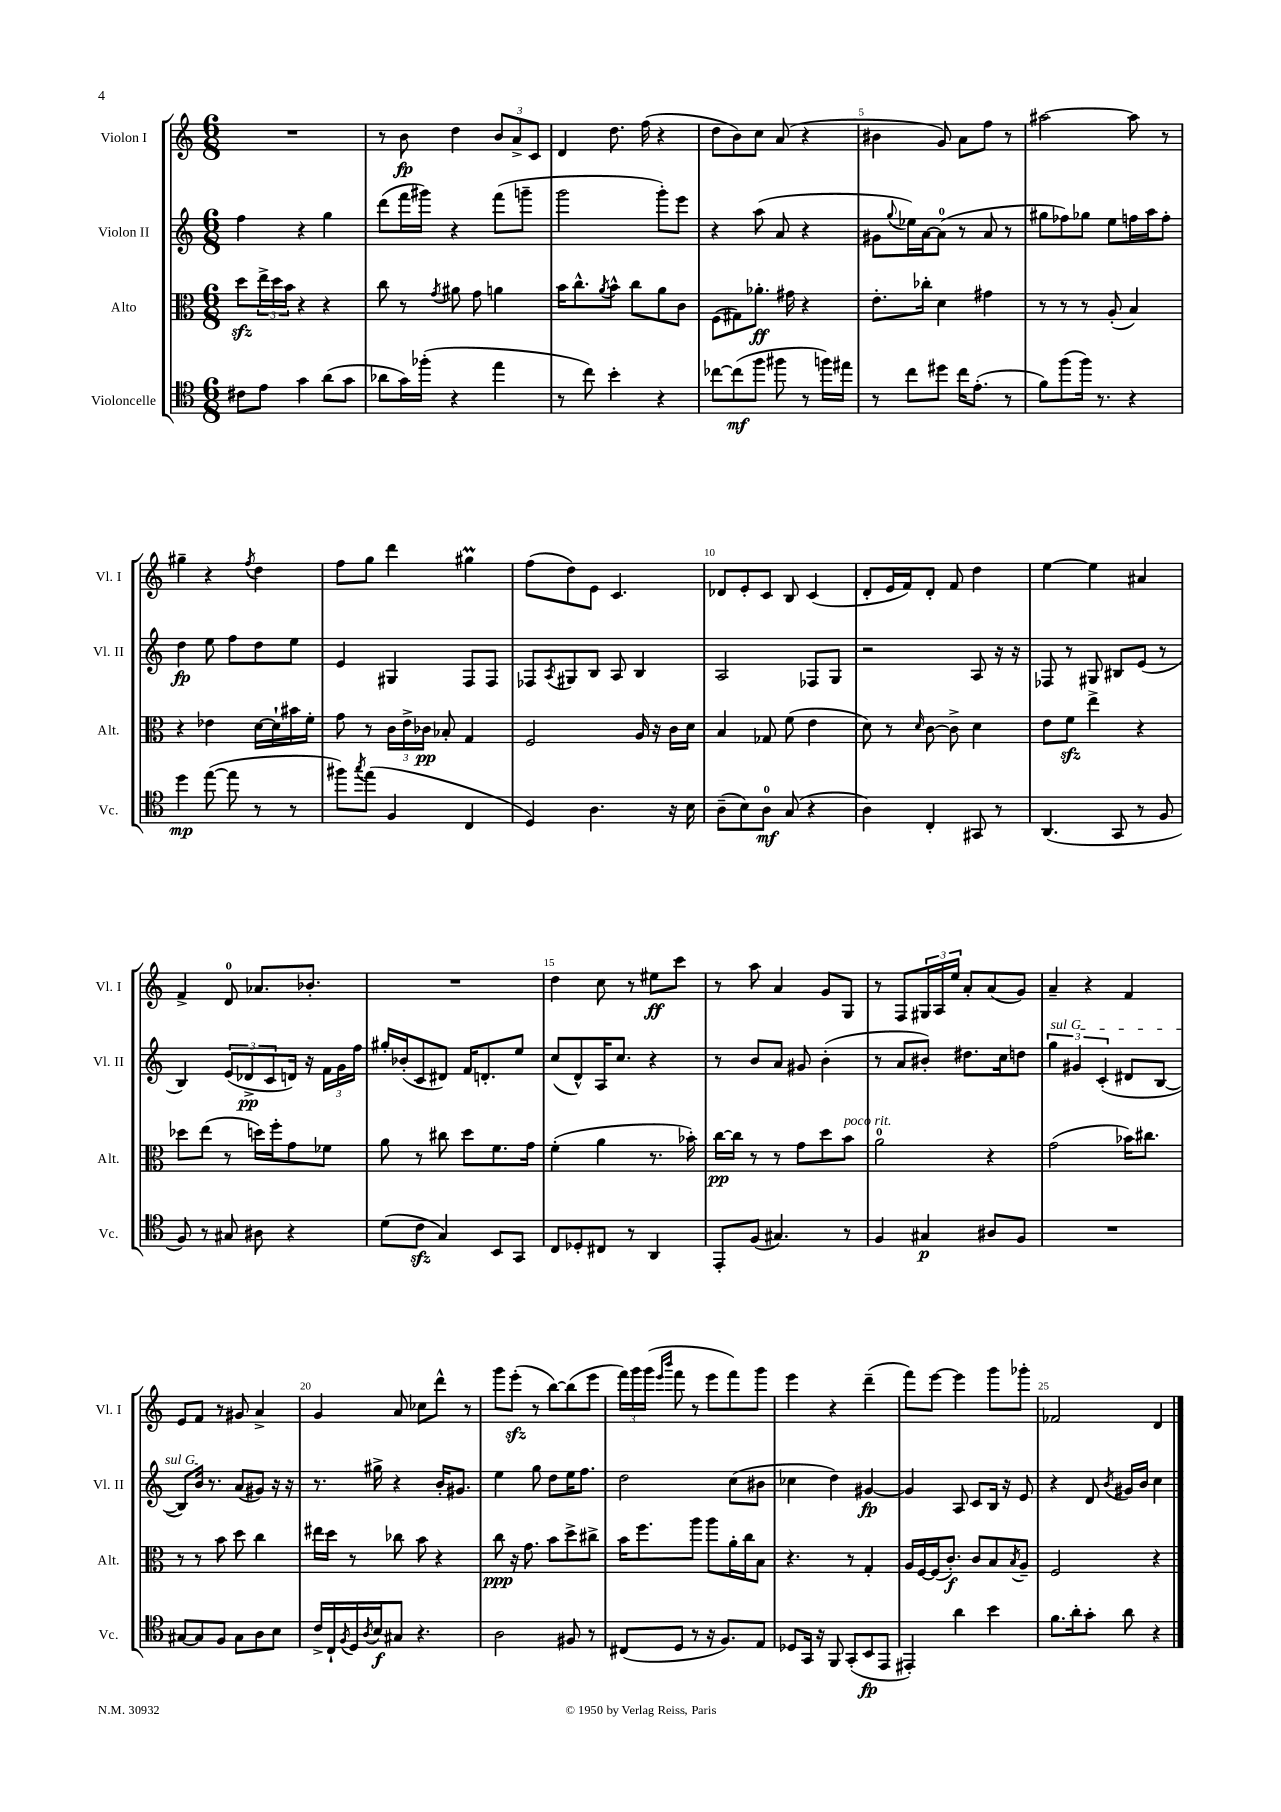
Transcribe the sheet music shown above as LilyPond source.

<<
\new StaffGroup <<
\new Staff = "s0" \with { instrumentName = "Violon I" shortInstrumentName = "Vl. I" } {
    \clef treble \key c \major \numericTimeSignature \time 6/8
    R2. |
    r8 b'8\fp d''4 \tuplet 3/2 { b'8 a'8-> c'8 } |
    d'4 d''8. f''16( r4 |
    d''8 b'8) c''8 a'8( r4 |
    bis'4 g'8) a'8 f''8 r8 |
    ais''2~ ais''8 r8 |
    gis''4-- r4 \acciaccatura { f''8 } d''4 |
    f''8 g''8 d'''4 gis''4\prall |
    f''8( d''8) e'8 c'4. |
    des'8 e'8-. c'8 b8 c'4( |
    d'8-. e'16 f'16) d'8-. f'8 d''4 |
    e''4~ e''4 ais'4 |
    f'4-> d'8-0 aes'8. bes'8.-. |
    R2. |
    d''4 c''8 r8 eis''8\ff c'''8 |
    r8 a''8 a'4 g'8 g8 |
    r8 f8 \tuplet 3/2 { gis16 a16 e''16 } a'8-. a'8( g'8) |
    a'4-- r4 f'4 |
    e'8 f'8 r8 gis'8 a'4-> |
    g'4 a'8 ces''8 d'''8-^ r8 |
    g'''8 e'''8-.\sfz( r8 b''8~) b''8( e'''8 |
    \tuplet 3/2 { f'''16) g'''16 g'''16( } \grace { e'''16 b'''16 } f'''8 r8 e'''8 f'''8) g'''8 |
    e'''4 r4 d'''4--( |
    f'''8) e'''8~ e'''4 g'''8 ges'''8-. |
    fes'2 d'4 \bar "|." |
}
\new Staff = "s1" \with { instrumentName = "Violon II" shortInstrumentName = "Vl. II" } {
    \clef treble \key c \major \numericTimeSignature \time 6/8
    f''4 r4 g''4 |
    d'''8( f'''16 gis'''16) r4 f'''8( g'''8-- |
    g'''2 g'''8-.) e'''8 |
    r4 a''8( a'8 r4 |
    gis'8 \appoggiatura { g''8 } ees''16) a'16~ a'8-0( r8 a'8 r8 |
    gis''8 fes''8) ges''8 e''8 f''16 a''16 f''8-. |
    d''4\fp e''8 f''8 d''8 e''8 |
    e'4 gis4 f8 f8 |
    fes8 \acciaccatura { a8 } gis8 b8 a8 b4 |
    a2 fes8 g8 |
    r2 a8 r16 r16 |
    fes8 r8 gis8 bis8 e'8( r8 |
    b4) \tuplet 3/2 { e'8( des'8->\pp c'8 } d'16) r16 \tuplet 3/2 { f'16 g'16 f''16 } |
    gis''16-. bes'16-.( c'8 dis'8) f'16 d'8.-. e''8 |
    c''8( d'8-^) a16 c''8. r4 |
    r8 b'8 a'8 gis'8 b'4-.( |
    r8 a'8 bis'8-.) dis''8. c''16 d''8 |
    \tuplet 3/2 { \once \override TextSpanner.bound-details.left.text = \markup { \italic "sul G" } g''4\startTextSpan gis'4 c'4-.( } dis'8 b8~ |
    b8) b'16\stopTextSpan r8. a'8( gis'8) r16 r16 |
    r8. gis''16-> r4 b'16-. gis'8. |
    e''4 g''8 d''8 e''16 f''8. |
    d''2 c''8( bis'8 |
    ces''4 d''4) gis'4~\fp |
    gis'4 a8 c'8 b16 r16 e'8 |
    r4 d'8 \acciaccatura { b'8 } gis'16 b'16 c''4 \bar "|." |
}
\new Staff = "s2" \with { instrumentName = "Alto" shortInstrumentName = "Alt." } {
    \clef alto \key c \major \numericTimeSignature \time 6/8
    d''8\sfz \tuplet 3/2 { e''16-> d''16 b'16 } r4 r4 |
    c''8 r8 \acciaccatura { g'8 } ais'8 g'8 a'4 |
    b'16 c''8.-^ \acciaccatura { a'8 } b'8-^ c''8 a'8 c'8 |
    f8( gis8) aes'8.-.\ff gis'16 r4 |
    e'8.-. ces''16-. d'4 gis'4 |
    r8 r8 r8 a8-.( b4) |
    r4 ees'4 d'16~ d'16-! bis'16 f'16-. |
    g'8 r8 \tuplet 3/2 { c'16 e'16-> ces'16\pp } bes8-. g4 |
    f2 a16 r16 c'16 d'16 |
    b4 ges8 f'8( e'4 |
    d'8) r8 \grace { d'16 } c'8~ c'8-> d'4 |
    e'8 f'8\sfz e''4-> r4 |
    des''8 e''8( r8 d''16) f''16-. g'8 fes'8 |
    a'8 r8 cis''8 d''8 f'8. g'16 |
    f'4-.( a'4 r8. bes'16-.) |
    c''16~\pp c''16 r8 r8 g'8 d''8 b'8^\markup { \italic "poco rit." } |
    a'2-0 r4 |
    g'2( bes'16) cis''8. |
    r8 r8 b'8 d''8 c''4 |
    eis''16 d''16 r8 ces''8 b'8 r4 |
    c''8\ppp r16 g'8. b'8 d''8-> cis''8-> |
    b'16 f''8. a''8 a''8 a'16-. c''16 b8 |
    r4. r8 g4-. |
    a16 f16~ f16( c'8.-.\f) c'8 b8 \acciaccatura { b8 } a8-- |
    f2 r4 \bar "|." |
}
\new Staff = "s3" \with { instrumentName = "Violoncelle" shortInstrumentName = "Vc." } {
    \clef tenor \key c \major \numericTimeSignature \time 6/8
    cis'8 e'8 g'4 a'8( g'8 |
    aes'8 g'16) fes''16-.( r4 e''4 |
    r8 c''8) b'4-. r4 |
    ces''8~ ces''8\mf( f''8 fis''8 r8 f''16) eis''16 |
    r8 c''8 dis''8 c''16 e'8.-.( r8 |
    f'8) f''8( f''16) r8. r4 |
    d''4\mp e''8~( e''8 r8 r8 |
    fis''8) \acciaccatura { g''8 } e''8( f4 c4 |
    d4) a4. r16 b16 |
    a8--( b8) a8-0\mf g8( r4 |
    a4) c4-. gis,8 r8 |
    a,4.( g,8 r8 f8 |
    f8) r8 gis8 ais8 r4 |
    d'8( c'8\sfz g4) b,8 g,8 |
    c8 des8-. cis8 r8 a,4 |
    e,8-. f8( gis4.) r8 |
    f4 gis4\p ais8 f8 |
    R2. |
    gis8~ gis8 f8 gis8 a8 b8 |
    c'16-> c16-! \acciaccatura { f8 } d16 \acciaccatura { a8 } b16\f gis8 r4. |
    a2 fis8 r8 |
    cis8( d8 r8 r16 f8.) e8 |
    des8 g,16 r16 f,8 g,8-.( b,8\fp e,8 |
    eis,4-.) a'4 b'4 |
    f'8. a'16-. g'8-. a'8 r4 \bar "|." |
}
>>
>>
\layout { \context { \Score \override BarNumber.break-visibility = ##(#f #t #t) barNumberVisibility = #(every-nth-bar-number-visible 5) } }
